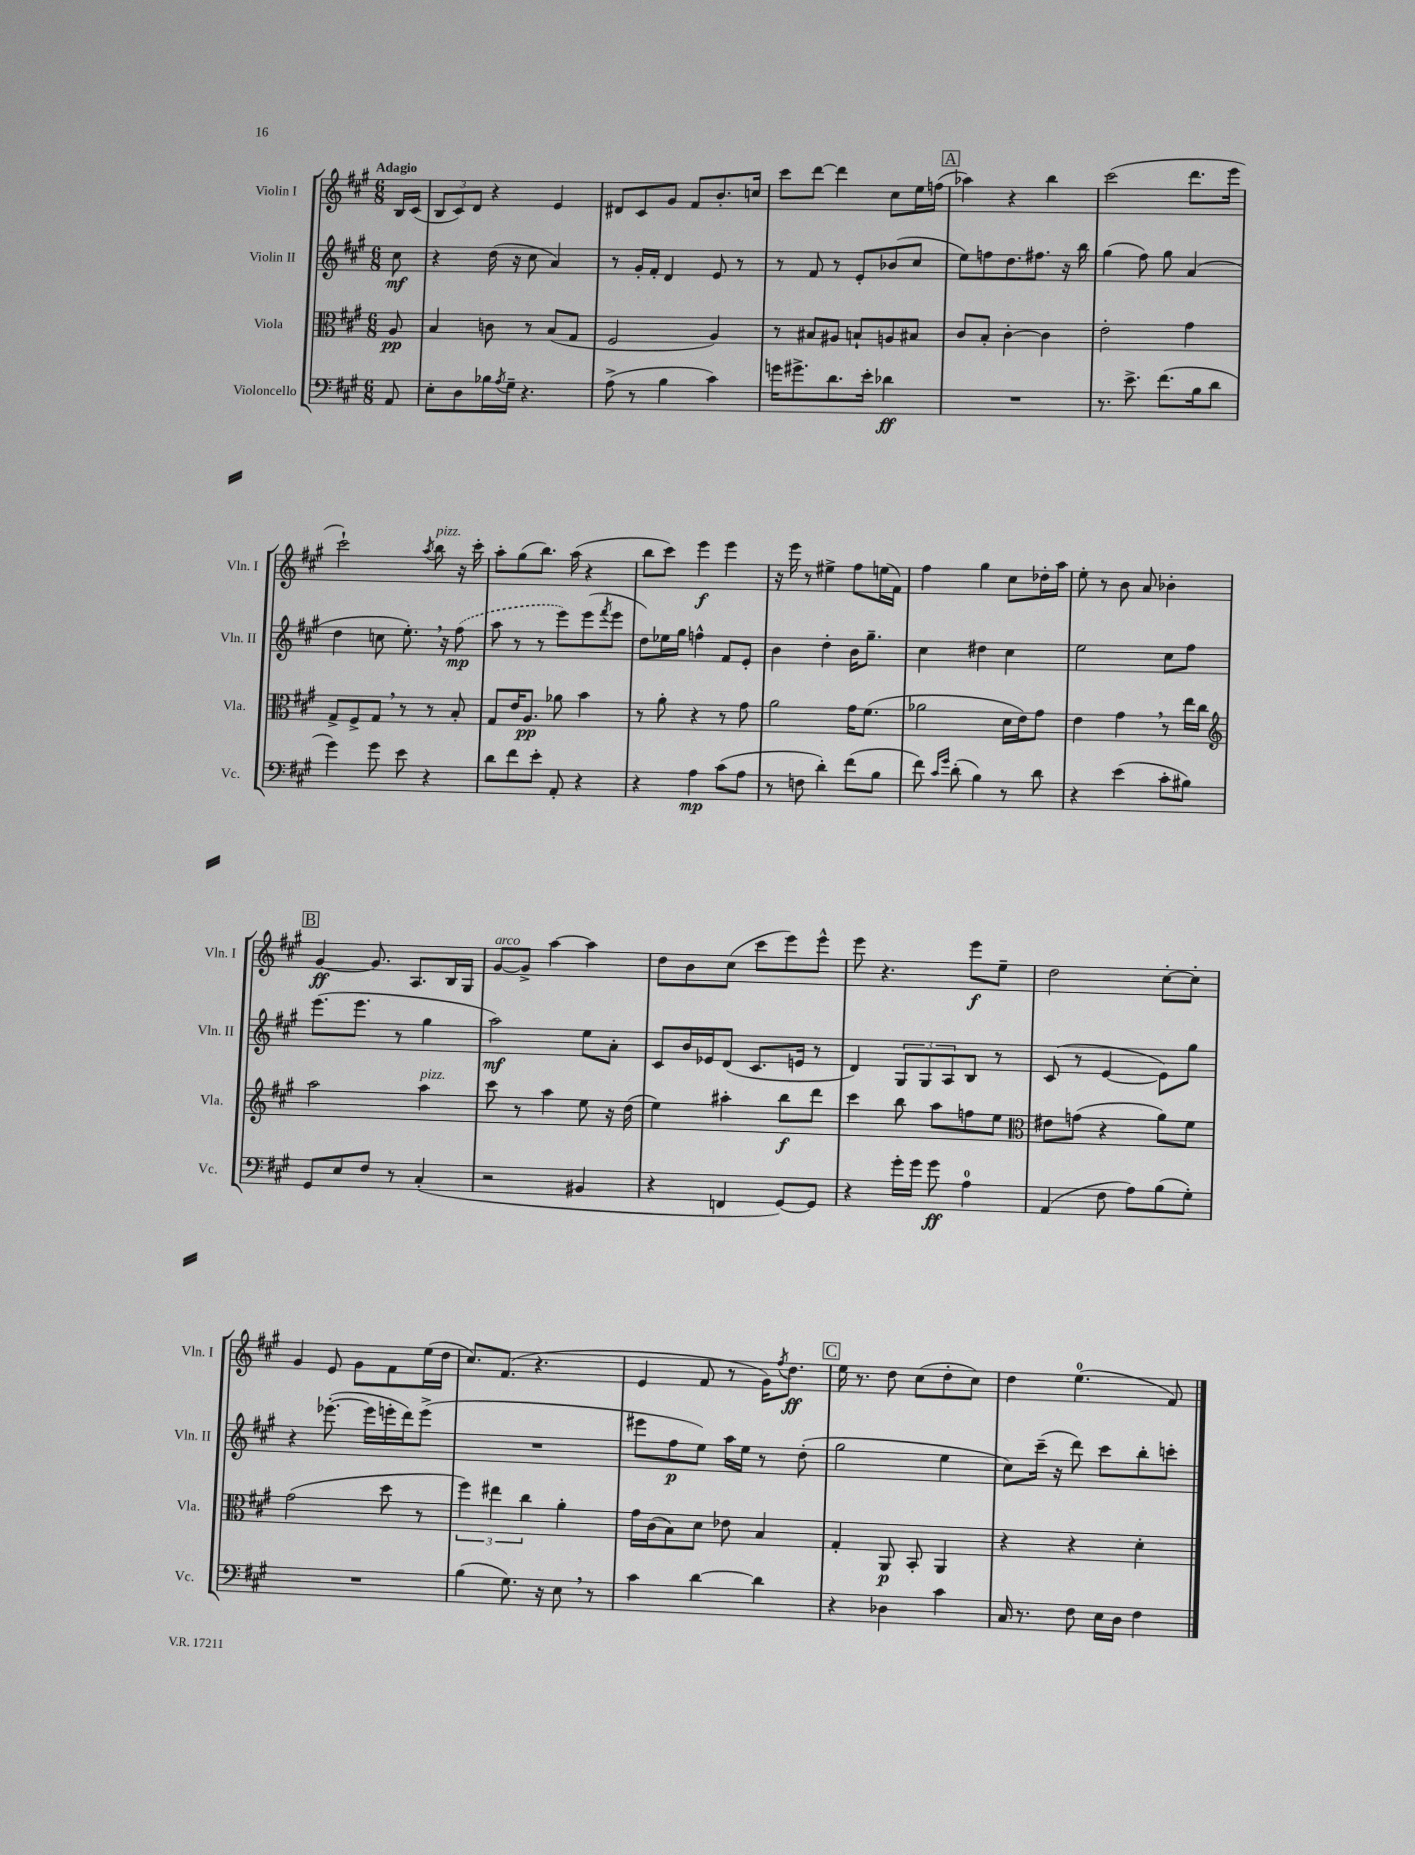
<<
\new StaffGroup <<
\new Staff = "s0" \with { instrumentName = "Violin I" shortInstrumentName = "Vln. I" } {
    \clef treble \key a \major \numericTimeSignature \time 6/8 \partial 8 \tempo "Adagio"
    b16 cis'16( |
    \tuplet 3/2 { b8 cis'8) d'8 } r4 e'4 |
    dis'8 cis'8 gis'8 fis'8 b'8.-. c''16 |
    cis'''8 d'''8~ d'''4 cis''8 e''16 f''16( |
    \mark \markup { \box "A" } aes''4) r4 b''4 |
    cis'''2( d'''8. e'''16 |
    cis'''2-!) \acciaccatura { a''8 } b''8^\markup { \italic "pizz." } r16 cis'''16-. |
    a''8-. gis''8( b''8.) a''16( r4 |
    b''8 cis'''8) e'''4\f e'''4 |
    r16 e'''16 r8 eis''4-> fis''8 e''16( fis'16) |
    fis''4 gis''4 cis''8 des''16-. a''16 |
    e''8-. r8 b'8 a'8 bes'4-. |
    \mark \markup { \box "B" } gis'4~\ff gis'8. a8. b16 gis16 |
    gis'8~^\markup { \italic "arco" } gis'8-> a''4~ a''4 |
    d''8 b'8 cis''8( cis'''8 e'''8) e'''8-^ |
    e'''8 r4. e'''8\f e''8-- |
    d''2 cis''8~-. cis''8-. |
    gis'4 e'8 gis'8 fis'8 e''16( d''16 |
    cis''8.) fis'8.( r4. |
    e'4 fis'8 r8 gis'16) \acciaccatura { fis''8 } d''8.\ff |
    \mark \markup { \box "C" } e''16 r8. d''8 cis''8( d''8-. cis''8) |
    d''4 e''4.-0( fis'8) \bar "|." |
}
\new Staff = "s1" \with { instrumentName = "Violin II" shortInstrumentName = "Vln. II" } {
    \clef treble \key a \major \numericTimeSignature \time 6/8 \partial 8
    cis''8\mf |
    r4 d''16( r16 cis''8 a'4) |
    r8 gis'16-. fis'16-. d'4 e'8 r8 |
    r8 fis'8 r8 e'8-. bes'8( cis''8 |
    \mark \markup { \box "A" } e''8) f''8 d''8. fis''8. r16 b''16 |
    gis''4( fis''8) gis''8 a'4( |
    d''4 c''8 e''8.-.) \breathe r16 \once \slurDashed fis''8\mp( |
    a''8 r8 r8 e'''8) e'''8( \acciaccatura { fis'''8 } e'''8 |
    d''8) ees''16 gis''16 f''4-^ fis'8 e'8-. |
    b'4 d''4-. b'16 gis''8.-- |
    cis''4 dis''4 cis''4 |
    e''2 cis''8 fis''8 |
    \mark \markup { \box "B" } e'''8.( e'''8. r8 gis''4 |
    a''2\mf) e''8 a'8-. |
    cis'8 b'16 ees'16 d'8( cis'8. e'16 r8 |
    d'4) \tuplet 3/2 { gis8 gis8 a8 } b8 r8 |
    cis'8( r8 e'4~ e'8) gis''8 |
    r4 ees'''8.~-.( ees'''16 e'''16-. d'''16) e'''8->( |
    R2. |
    eis'''8 fis''8\p e''8) a''16 e''16 r8 d''8-.( |
    \mark \markup { \box "C" } gis''2 e''4 |
    cis''8) cis'''16--( r16 d'''8) cis'''8 b''8-. c'''8-. \bar "|." |
}
\new Staff = "s2" \with { instrumentName = "Viola" shortInstrumentName = "Vla." } {
    \clef alto \key a \major \numericTimeSignature \time 6/8 \partial 8
    a8\pp |
    b4 c'8 r8 b8( gis8 |
    fis2 a4) |
    r8 bis8 ais8 b8-! a8 bis8 |
    \mark \markup { \box "A" } cis'8 b8-. cis'4~-. cis'4 |
    e'2-. gis'4 |
    gis8-> fis8-> gis8 \breathe r8 r8 b8-. |
    gis8 e'16 a8.\pp aes'8 b'4 |
    r8 a'8-. r4 r8 gis'8 |
    a'2 gis'16 fis'8.( |
    aes'2 d'16 e'16) gis'8 |
    e'4 gis'4 \breathe r8 e''16 cis''16 |
    \mark \markup { \box "B" } \clef treble a''2 a''4^\markup { \italic "pizz." } |
    cis'''8 r8 a''4 e''8 r16 d''16( |
    e''4) ais''4-. b''8\f d'''8 |
    cis'''4 b''8 a''8 f''8 e''8 |
    \clef alto eis'8 g'8( r4 a'8) fis'8 |
    gis'2( d''8 r8 |
    \tuplet 3/2 { fis''4) eis''4 cis''4 } a'4-. |
    gis'16 cis'16( b8) d'8 ees'8 b4 |
    \mark \markup { \box "C" } gis4-. a,8\p b,8-. a,4 |
    r4 r4 d'4-. \bar "|." |
}
\new Staff = "s3" \with { instrumentName = "Violoncello" shortInstrumentName = "Vc." } {
    \clef bass \key a \major \numericTimeSignature \time 6/8 \partial 8
    a,8 |
    e8-. d8 bes16 \acciaccatura { a8 } gis16-- r4. |
    a8->( r8 b4 cis'4) |
    g'16 gis'8.-> d'8. e'16-. des'4\ff |
    \mark \markup { \box "A" } R2. |
    r8. e'8.-> fis'8.( b16 d'8 |
    gis'4) gis'8 e'8 r4 |
    d'8 fis'8 e'8-. a,8-. r4 |
    r4 a4\mp cis'8( a8 |
    r8 f8 d'4-.) fis'8( b8 |
    fis'8) \grace { cis'16 gis'16 } d'8-.( b4) r8 d'8 |
    r4 e'4( cis'8-. bis8) |
    \mark \markup { \box "B" } gis,8 e8 fis8 r8 cis4-.( |
    r2 bis,4 |
    r4 f,4 gis,8~) gis,8 |
    r4 gis'16-. gis'16 gis'8\ff a4-0 |
    a,4( fis8 a8) b8( gis8-.) |
    R2. |
    b4( gis8.) r16 e8 \breathe r8 |
    cis'4 d'4~ d'4 |
    \mark \markup { \box "C" } r4 des4 cis'4 |
    cis16 r8. fis8 e16 d16 fis4 \bar "|." |
}
>>
>>
\layout { \context { \Score \remove "Bar_number_engraver" } }
